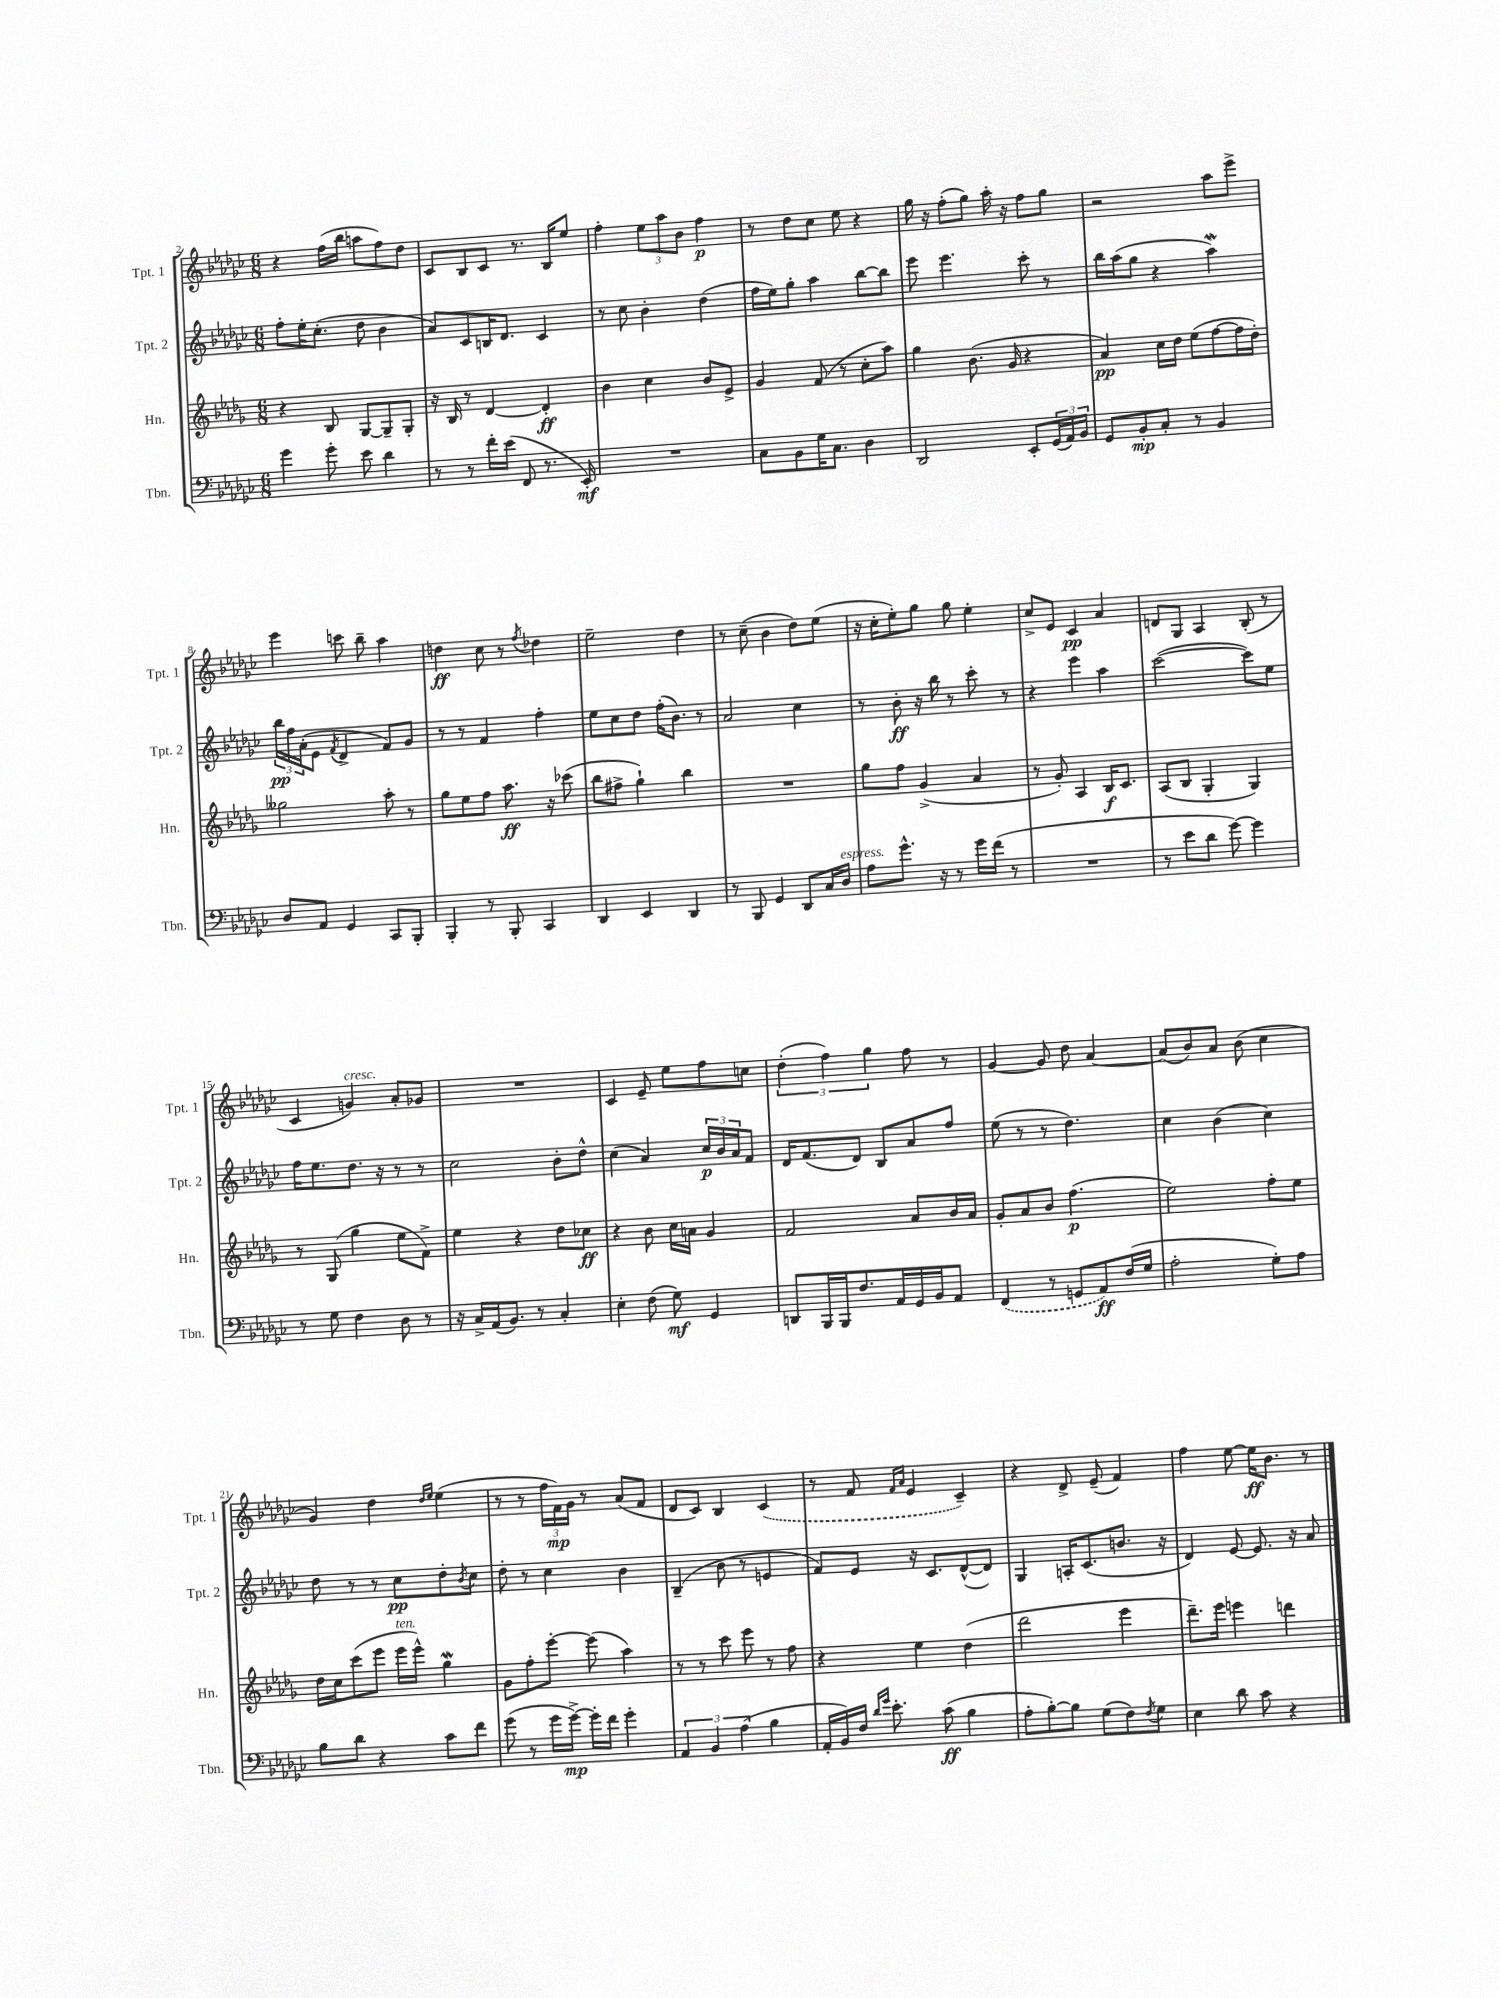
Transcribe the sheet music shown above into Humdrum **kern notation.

**kern	**dynam	**kern	**dynam	**kern	**dynam	**kern	**dynam
*part4	*part4	*part3	*part3	*part2	*part2	*part1	*part1
*staff4	*staff4	*staff3	*staff3	*staff2	*staff2	*staff1	*staff1
*I"Tbn.	*	*I"Hn.	*	*I"Tpt. 2	*	*I"Tpt. 1	*
*I'Tbn.	*	*I'Hn.	*	*I'Tpt. 2	*	*I'Tpt. 1	*
*clefF4	*	*clefG2	*	*clefG2	*	*clefG2	*
*k[b-e-a-d-g-c-]	*	*k[b-e-a-d-g-]	*	*k[b-e-a-d-g-c-]	*	*k[b-e-a-d-g-c-]	*
*M6/8	*	*M6/8	*	*M6/8	*	*M6/8	*
=2	=2	=2	=2	=2	=2	=2	=2
4g-\	.	4r	.	8ff'\L	.	4r	.
.	.	.	.	16ee-'\K	.	.	.
.	.	.	.	(8.cc-'\J	.	.	.
8g-'\	.	8B-/	.	.	.	(16ff\LL	.
.	.	.	.	.	.	16bb-\JJ	.
8e-\	.	[8G-/L	.	8dd-\	.	8aan\L	.
4d-\	.	8G-~/]	.	4b-\	.	8ff\)	.
.	.	8G-'/J	.	.	.	8dd-\J	.
=3	=3	=3	=3	=3	=3	=3	=3
8r	.	16r	.	8a-/L)	.	8c-/L	.
.	.	16B-/	.	.	.	.	.
8r	.	8r	.	8c-/	.	8B-/	.
16f'\LL	.	[4d-/	.	16Bn/K	.	8c-/J	.
(16e-\JJ	.	.	.	8.d-/J	.	.	.
8FF/	.	.	.	.	.	8.r	.
8.r	.	4d-'/]	ff	4c-/	.	.	.
.	.	.	.	.	.	16B-/KL	.
.	.	.	.	.	.	8ee-/J	.
16EE-'/)	mf	.	.	.	.	.	.
=4	=4	=4	=4	=4	=4	=4	=4
2.r	.	4b-\	.	8r	.	4ff'\	.
.	.	.	.	8cc-\	.	.	.
.	.	4cc\	.	4b-'\	.	12ee-\L	.
.	.	.	.	.	.	12aa-\	.
.	.	.	.	.	.	12b-\J	.
.	.	8b-/L	.	(4dd-\	.	4ff\	p
.	.	8e-^/J	.	.	.	.	.
=5	=5	=5	=5	=5	=5	=5	=5
8C-\L	.	4g-/	.	16ff\LL	.	8r	.
.	.	.	.	16ee-\J)	.	.	.
8BB-\	.	.	.	8gg-'\J	.	8dd-\L	.
16G-\K	.	(8f/	.	4aa-\	.	8cc-\J	.
8.C-\J	.	.	.	.	.	.	.
.	.	8r	.	.	.	8ee-\	.
4D-\	.	8cc'\L	.	[8bb-\L	.	4r	.
.	.	8aa-\J)	.	8bb-\J]	.	.	.
=6	=6	=6	=6	=6	=6	=6	=6
2DD-/	.	4gg-\	.	8eee-\	.	16gg-\	.
.	.	.	.	.	.	16r	.
.	.	.	.	4.eee-\	.	(8ff'\L	.
.	.	(8.b-\	.	.	.	8gg-\J)	.
.	.	.	.	.	.	16aa-'\	.
.	.	16g-/	.	.	.	16r	.
8EE-'/L	.	4r	.	8ccc-'\	.	8ff\L	.
(24GG-/L	.	.	.	8r	.	8gg-\J	.
24AA-/)	.	.	.	.	.	.	.
24BB-/JJ	.	.	.	.	.	.	.
=7	=7	=7	=7	=7	=7	=7	=7
8GG-/L	.	4a-/)	pp	16bb-\LL	.	2r	.
.	.	.	.	(16aa-\J	.	.	.
8BB-'/	mp	.	.	8gg-\J	.	.	.
8C-'/J	.	16cc\LL	.	4r	.	.	.
.	.	16dd-\JJ	.	.	.	.	.
8r	.	(8ee-\L	.	.	.	.	.
4BB-/	.	[8ff\	.	4aa-W\)	.	8aa-\L	.
.	.	16ff\L]	.	.	.	8eee-^\J	.
.	.	16dd-'\JJ)	.	.	.	.	.
!!LO:LB:g=z
=8	=8	=8	=8	=8	=8	=8	=8
8D-/L	.	2gg--X\	.	24bb-\LL	pp	4eee-\	.
.	.	.	.	24ff\	.	.	.
.	.	.	.	(24a-'\J	.	.	.
8AA-/J	.	.	.	8e-\J	.	.	.
.	.	.	.	8qf/	.	.	.
4GG-/	.	.	.	4d-^/	.	8cccn\	.
.	.	.	.	.	.	8bb-~\	.
8CC-/L	.	8aa-'\	.	8f/L)	.	4aa-\	.
8BBB-'/J	.	8r	.	8g-/J	.	.	.
=9	=9	=9	=9	=9	=9	=9	=9
4BBB-'/	.	8gg-\L	.	8r	.	4ddn\	ff
.	.	8ee-\	.	8r	.	.	.
8r	.	8ff\J	.	4f/	.	8cc-\	.
8BBB-'/	.	8.aa-\	ff	.	.	8r	.
.	.	.	.	.	.	8qff/	.
4CC-/	.	.	.	4ff'\	.	4dd-X\	.
.	.	16r	.	.	.	.	.
.	.	(8ccc-X\	.	.	.	.	.
=10	=10	=10	=10	=10	=10	=10	=10
4DD-/	.	8bb-\L	.	8ee-\L	.	2ee-~\	.
.	.	8ff#X^\J	.	8cc-\	.	.	.
4EE-/	.	4gg-`\)	.	8dd-\J	.	.	.
.	.	.	.	(16ff'\KL	.	.	.
.	.	.	.	8.b-\J)	.	.	.
4DD-/	.	4bb-\	.	.	.	4dd-\	.
.	.	.	.	8r	.	.	.
=11	=11	=11	=11	=11	=11	=11	=11
8r	.	2.r	.	2a-/	.	8r	.
8BBB-/	.	.	.	.	.	(8cc-~\	.
4GG-/	.	.	.	.	.	4b-\	.
8DD-/L	.	.	.	4cc-\	.	8dd-\L)	.
16C-/L	.	.	.	.	.	(8ee-\J	.
!LO:TX:a:i:t=espress.	!	!	!	!	!	!	!
16D-/JJ	.	.	.	.	.	.	.
=12	=12	=12	=12	=12	=12	=12	=12
8A-\L	.	8gg-\L	.	8r	.	16r	.
.	.	.	.	.	.	16cc-'\KL	.
8.g-^^\J	.	8ff\J	.	8b-'\	ff	8ee-'\)	.
.	.	(4g-^/	.	16r	.	8gg-\J	.
16r	.	.	.	16bb-\	.	.	.
8r	.	.	.	8r	.	8gg-\	.
16g-\LL	.	4a-/	.	8ccc-'\	.	4ee-'\	.
(16f\JJ	.	.	.	.	.	.	.
8r	.	.	.	8r	.	.	.
=13	=13	=13	=13	=13	=13	=13	=13
2.r	.	8r	.	4r	.	8cc-^/L	.
.	.	8g-'/)	.	.	.	8e-/J	.
.	.	4A-/	.	4eee-\	.	4c-/	pp
.	.	16B-/KL	f	4aa-\	.	4a-/	.
.	.	8.c/J	.	.	.	.	.
=14	=14	=14	=14	=14	=14	=14	=14
8r	.	(8A-/L	.	([2ccc-\	.	8dn/L	.
8e-\L	.	8B-/J	.	.	.	8G-/J	.
8d-\J	.	4G-'/	.	.	.	4A-/	.
[8g-\)	.	.	.	.	.	.	.
4g-\]	.	4G-/)	.	8ccc-\L])	.	(8B-'/	.
.	.	.	.	8ee-\J	.	8r	.
!!LO:LB:g=z
=15	=15	=15	=15	=15	=15	=15	=15
8r	.	8r	.	16ff\KL	.	4c-/	.
.	.	.	.	8.ee-\	.	.	.
8G-\	.	(8G-/	.	.	.	.	.
!	!	!	!	!	!	!LO:TX:a:i:t=cresc.	!
4F\	.	4gg-~\	.	8.dd-\J	.	4gn/)	.
.	.	.	.	16r	.	.	.
8D-\	.	8ee-\L	.	8r	.	8a-'/L	.
8r	.	8f^\J)	.	8r	.	8g-X/J	.
=16	=16	=16	=16	=16	=16	=16	=16
16r	.	4ee-\	.	2cc-\	.	2.r	.
16C-^/LL	.	.	.	.	.	.	.
(16AA-/J	.	.	.	.	.	.	.
8.BB-/J)	.	.	.	.	.	.	.
.	.	4r	.	.	.	.	.
8r	.	.	.	.	.	.	.
4C-'/	.	8dd-\L	.	8b-'\L	.	.	.
.	.	8cc-X\J	ff	8dd-^^\J	.	.	.
=17	=17	=17	=17	=17	=17	=17	=17
4E-'\	.	4r	.	(4cc-\	.	4c-/	.
(8F\	.	8b-\	.	4a-/)	.	8e-~/	.
8G-\)	mf	16cc\LL	.	.	.	8ee-\L	.
.	.	16an\JJ	.	.	.	.	.
4GG-/	.	4g-/	.	24cc-/LL	p	8ff\	.
.	.	.	.	24b-/	.	.	.
.	.	.	.	24a-/J	.	.	.
.	.	.	.	8f/J	.	8ccn\J	.
=18	=18	=18	=18	=18	=18	=18	=18
8DDn/L	.	2f/	.	16d-/KL	.	(6dd-'\	.
.	.	.	.	(8.f/	.	.	.
16BBB-/L	.	.	.	.	.	.	.
.	.	.	.	.	.	6ff\)	.
16BBB-/J	.	.	.	.	.	.	.
8.F/	.	.	.	8d-/J)	.	.	.
.	.	.	.	.	.	6gg-\	.
.	.	.	.	8B-/L	.	.	.
16AA-/L	.	.	.	.	.	.	.
16GG-/	.	8a-/L	.	8a-/	.	8ff\	.
16BB-/J	.	.	.	.	.	.	.
8AA-/J	.	16b-/L	.	8ff/J	.	8r	.
.	.	16a-/JJ	.	.	.	.	.
=19	=19	=19	=19	=19	=19	=19	=19
(4FF/	.	8g-'/L	.	(8ee-\	.	[4g-/	.
.	.	8a-/	.	8r	.	.	.
8r	.	8b-/J	.	8r	.	8g-/]	.
8GGn/L	.	(4.ff\	p	4.dd-\)	.	8dd-\	.
8AA-/)	ff	.	.	.	.	[4a-/	.
(16F/L	.	.	.	.	.	.	.
16G-/JJ	.	.	.	.	.	.	.
=20	=20	=20	=20	=20	=20	=20	=20
2A-'\	.	2ee-\)	.	4cc-\	.	(8a-/L]	.
.	.	.	.	.	.	8b-/)	.
.	.	.	.	(4b-\	.	8a-/J	.
.	.	.	.	.	.	(8b-\	.
8G-'\L)	.	8ff'\L	.	4cc-\)	.	4cc-\	.
8A-\J	.	8ee-\J	.	.	.	.	.
!!LO:LB:g=z
=21	=21	=21	=21	=21	=21	=21	=21
8B-\L	.	16dd-\LL	.	8dd-\	.	4g-/)	.
.	.	16cc\J	.	.	.	.	.
8d-\J	.	(8ccc\	.	8r	.	.	.
4r	.	8eee-\J	.	8r	.	4dd-\	.
!	!	!LO:TX:a:i:t=ten.	!	!	!	!	!
.	.	16eee-\LL	.	8cc-\L	pp	.	.
.	.	16eee-^^\JJ)	.	.	.	.	.
.	.	.	.	.	.	16qqdd-/LL	.
.	.	.	.	.	.	16qqee-/JJ	.
8c-\L	.	4gg-w\	.	8dd-'\	.	(4ee-\	.
.	.	.	.	8qb-/	.	.	.
8f\J	.	.	.	8cc-\J	.	.	.
=22	=22	=22	=22	=22	=22	=22	=22
(8g-\	.	8g-\L	.	8dd-'\	.	8r	.
8r	.	8ff'\	.	8r	.	8r	.
16g-\LL	.	[8eee-'\J	.	4cc-\	.	24ff\LL	.
.	.	.	.	.	.	24f\)	mp
[16g-^\JJ)	mp	.	.	.	.	.	.
.	.	.	.	.	.	24g-\JJ	.
16g-'\LL]	.	(8eee-\]	.	.	.	8r	.
16f\JJ	.	.	.	.	.	.	.
4g-'\	.	4aa-\)	.	4b-\	.	(8a-/L	.
.	.	.	.	.	.	8f/J	.
=23	=23	=23	=23	=23	=23	=23	=23
6AA-/	.	8r	.	(4B-~/	.	8d-/L	.
.	.	8r	.	.	.	8c-/J)	.
6BB-/	.	.	.	.	.	.	.
.	.	8ccc\	.	8b-\	.	4B-/	.
(6A-\	.	.	.	.	.	.	.
.	.	8eee-\	.	8r	.	.	.
4B-\	.	8r	.	4en/	.	(4c-/	.
.	.	8ff\	.	.	.	.	.
=24	=24	=24	=24	=24	=24	=24	=24
16AA-'/LL	.	4r	.	8f/L)	.	8r	.
16BB-/)	.	.	.	.	.	.	.
16F/JJ	.	.	.	8e-/J	.	8f/	.
16qqd-/LL	.	.	.	.	.	.	.
16qqg-/JJ	.	.	.	.	.	.	.
8.e-'\	.	.	.	.	.	.	.
.	.	.	.	.	.	16qqf/LL	.
.	.	.	.	.	.	16qqa-/JJ	.
.	.	4ee-\	.	16r	.	4e-/	.
.	.	.	.	8.c-/L	.	.	.
(8c-\	ff	.	.	.	.	.	.
4B-\	.	(4dd-\	.	([8d-^^/	.	4c-~/)	.
.	.	.	.	8d-/J])	.	.	.
=25	=25	=25	=25	=25	=25	=25	=25
8A-'\L	.	2ddd-\	.	4G-/	.	4r	.
[8B-'\)	.	.	.	.	.	.	.
8B-\J]	.	.	.	16An'/KL	.	8d-^/	.
.	.	.	.	(8.c-/	.	.	.
(8G-\L	.	.	.	.	.	(8e-~/	.
8F\)	.	4eee-\	.	8.bn/J	.	4f/)	.
8qF/	.	.	.	.	.	.	.
8G-\J	.	.	.	.	.	.	.
.	.	.	.	16r	.	.	.
=26	=26	=26	=26	=26	=26	=26	=26
4E-\	.	8.ddd-~\L)	.	4d-/)	.	4ff\	.
.	.	16eee-\Jk	.	.	.	.	.
8d-\	.	4eeen\	.	[8e-/	.	[8ee-\	.
8c-\	.	.	.	8.e-/]	.	16ee-\KL]	ff
.	.	.	.	.	.	8.b-\J	.
4r	.	4dddn\	.	.	.	.	.
.	.	.	.	16r	.	.	.
.	.	.	.	8a-/	.	8r	.
==	==	==	==	==	==	==	==
*-	*-	*-	*-	*-	*-	*-	*-
